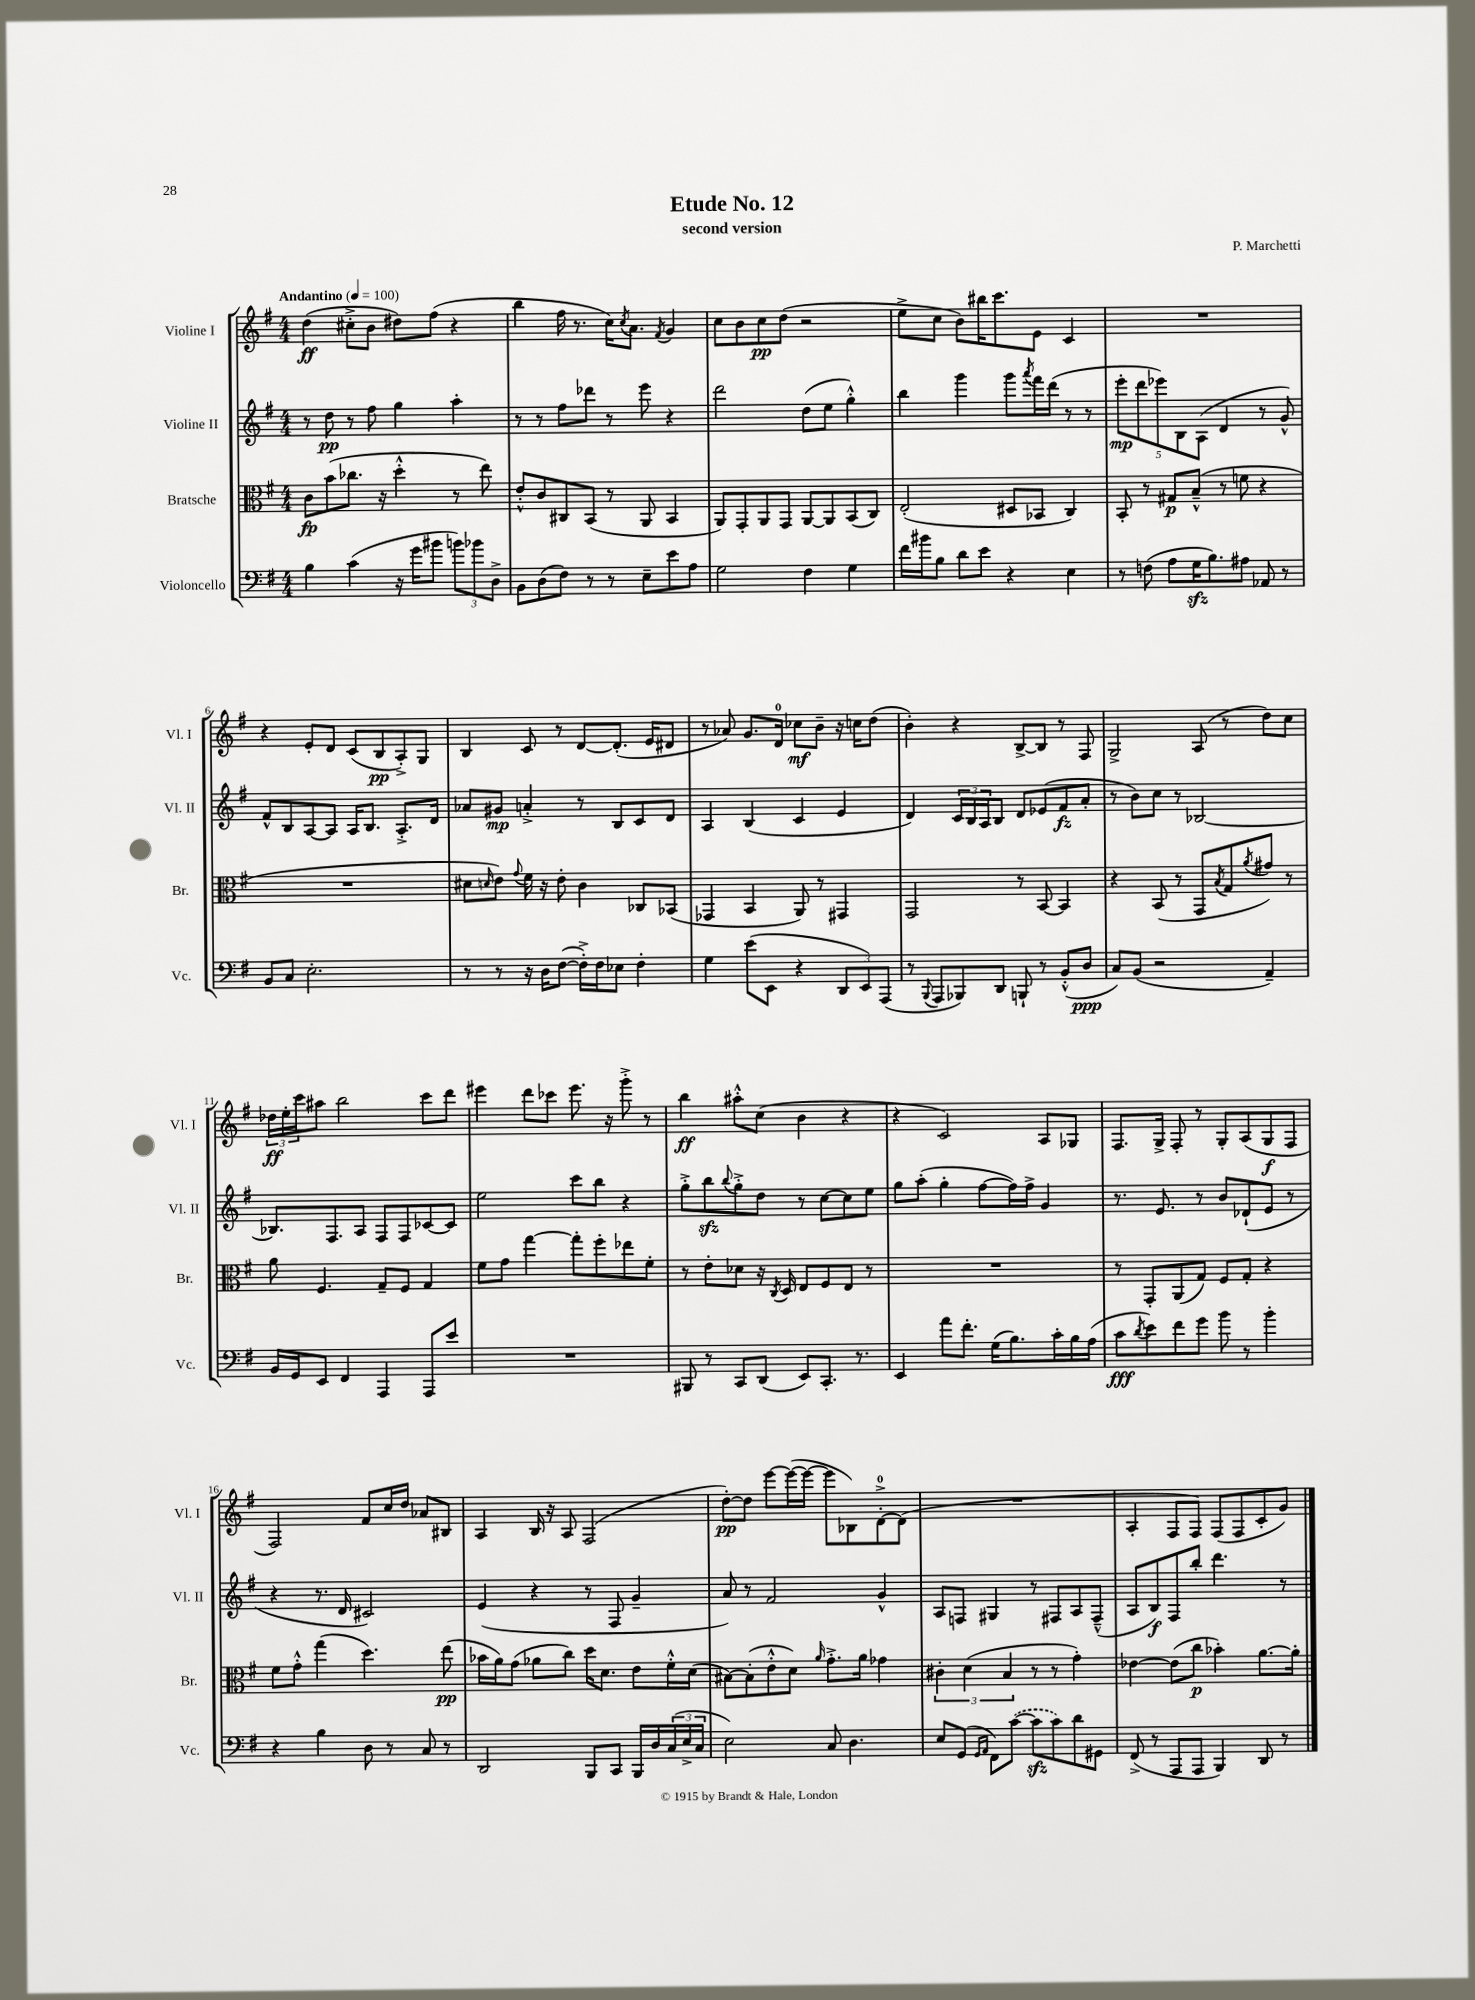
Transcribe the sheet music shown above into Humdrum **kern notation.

**kern	**dynam	**kern	**dynam	**kern	**dynam	**kern	**dynam
*part4	*part4	*part3	*part3	*part2	*part2	*part1	*part1
*staff4	*staff4	*staff3	*staff3	*staff2	*staff2	*staff1	*staff1
*I"Violoncello	*	*I"Bratsche	*	*I"Violine II	*	*I"Violine I	*
*I'Vc.	*	*I'Br.	*	*I'Vl. II	*	*I'Vl. I	*
*clefF4	*	*clefC3	*	*clefG2	*	*clefG2	*
*k[f#]	*	*k[f#]	*	*k[f#]	*	*k[f#]	*
*M4/4	*	*M4/4	*	*M4/4	*	*M4/4	*
*MM100	*	*MM100	*	*MM100	*	*MM100	*
=1	=1	=1	=1	=1	=1	=1	=1
!	!	!	!	!	!	!LO:TX:a:B:t=Andantino	!
4B\	.	8c\L	fp	8r	.	(4dd\	ff
.	.	(8b\	.	8dd\	pp	.	.
(4c\	.	8.cc-X\J	.	8r	.	8cc#X'^\L	.
.	.	.	.	8ff#\	.	8b\J	.
.	.	16r	.	.	.	.	.
16r	.	4dd'^^\	.	4gg\	.	8dd#X\L)	.
16g\KL	.	.	.	.	.	.	.
8b#X\J	.	.	.	.	.	(8ff#\J	.
12bn\L)	.	8r	.	4aa'\	.	4r	.
12b-X\	.	.	.	.	.	.	.
.	.	8ee\)	.	.	.	.	.
12D^\J	.	.	.	.	.	.	.
=2	=2	=2	=2	=2	=2	=2	=2
8BB\L	.	8e'^^/L	.	8r	.	4bb\	.
(8D\	.	8c/	.	8r	.	.	.
8F#\J)	.	8C#X/	.	8ff#\L	.	16ff#\	.
.	.	.	.	.	.	8.r	.
8r	.	(8BB/J	.	8ddd-X\J	.	.	.
8r	.	8r	.	8r	.	16cc\KL)	.
.	.	.	.	.	.	8qcc/	.
.	.	.	.	.	.	8.a\J	.
8E~\L	.	8AA/	.	8eee\	.	.	.
.	.	.	.	.	.	8qf#/	.
8e\	.	4BB/	.	4r	.	4g/	.
8A\J	.	.	.	.	.	.	.
=3	=3	=3	=3	=3	=3	=3	=3
2G\	.	8AA/L)	.	2ddd\	.	8cc\L	.
.	.	8GG'/	.	.	.	8b\	.
.	.	8AA/	.	.	.	8cc\	pp
.	.	8GG/J	.	.	.	(8dd\J	.
4F#\	.	[8AA/L	.	(8dd\L	.	2r	.
.	.	8AA/]	.	8ee\J	.	.	.
4G\	.	(8BB/	.	4gg'^^\)	.	.	.
.	.	8C/J)	.	.	.	.	.
=4	=4	=4	=4	=4	=4	=4	=4
16f#\LL	.	(2E'/	.	4bb\	.	8ee^\L	.
16b#X\J	.	.	.	.	.	.	.
8B\J	.	.	.	.	.	8cc\J	.
8d\L	.	.	.	4ggg\	.	8b\L)	.
8e\J	.	.	.	.	.	16bb#X\K	.
.	.	.	.	.	.	8.ccc\	.
4r	.	8D#X/L	.	8ggg\L	.	.	.
.	.	.	.	8qaaa/	.	.	.
.	.	8BB-X/J	.	16fff#\L	.	8e\J	.
.	.	.	.	(16ddd\JJ	.	.	.
4E\	.	4C/)	.	8r	.	4c/	.
.	.	.	.	8r	.	.	.
=5	=5	=5	=5	=5	=5	=5	=5
8r	.	8BB'/	.	10eee'\L	mp	1r	.
.	.	.	.	10ddd\	.	.	.
(8Fn\	.	8r	.	.	.	.	.
.	.	.	.	10eee-X\)	.	.	.
8A\L	.	8G#X/L	p	.	.	.	.
.	.	.	.	10B\	.	.	.
16Gzz\K	.	(8B~^^/J	.	.	.	.	.
.	.	.	.	(10A\J	.	.	.
8.B\)	.	.	.	.	.	.	.
.	.	8r	.	4d/	.	.	.
8A#X\J	.	8fn\	.	.	.	.	.
8AA-X/	.	4r	.	8r	.	.	.
8r	.	.	.	8g^^/)	.	.	.
!!LO:LB:g=z
=6	=6	=6	=6	=6	=6	=6	=6
8BB/L	.	1r	.	8f#^^/L	.	4r	.
8C/J	.	.	.	8B/	.	.	.
2.E'\	.	.	.	[8A/	.	8e'/L	.
.	.	.	.	8A/J]	.	8d/J	.
.	.	.	.	16A/KL	.	(8c/L	.
.	.	.	.	8.B/J	.	.	.
.	.	.	.	.	.	8B/	pp
.	.	.	.	8.A'^/L	.	8A'^/)	.
.	.	.	.	.	.	8G/J	.
.	.	.	.	16d/Jk	.	.	.
=7	=7	=7	=7	=7	=7	=7	=7
8r	.	8d#X\L	.	8a-X/L	.	4B/	.
.	.	16qqdn/	.	.	.	.	.
8r	.	8e\J)	.	8g#X/J	mp	.	.
.	.	8qqg/	.	.	.	.	.
16r	.	16f#\	.	4an'^/	.	8c/	.
16D\KL	.	16r	.	.	.	.	.
([8F#\J	.	8e'\	.	.	.	8r	.
16F#'^\LL])	.	4c\	.	8r	.	[8d/L	.
16F#\J	.	.	.	.	.	.	.
8E-X\J	.	.	.	8B/L	.	(8.d'/J]	.
4F#'\	.	8C-X/L	.	8c/	.	.	.
.	.	.	.	.	.	16e/KL	.
.	.	(8BB-X/J	.	8d/J	.	8d#X/J	.
=8	=8	=8	=8	=8	=8	=8	=8
4G\	.	4GG-X/	.	4A/	.	8r	.
.	.	.	.	.	.	8a-X/)	.
(8e\L	.	4BB/	.	(4B/	.	8.g/L	.
8EE\J	.	.	.	.	.	.	.
.	.	.	.	.	.	16d/Jk	.
4r	.	8AA/)	.	4c/	.	8cc-X\L	mf
.	.	8r	.	.	.	8b~\J	.
12DD/L	.	4GG#X/	.	4e/	.	16r	.
.	.	.	.	.	.	16ccn\KL	.
12EE/)	.	.	.	.	.	.	.
.	.	.	.	.	.	(8dd\J	.
(12AAA/J	.	.	.	.	.	.	.
=9	=9	=9	=9	=9	=9	=9	=9
8r	.	2GG/	.	4d/)	.	4b'\)	.
8qqBBB/	.	.	.	.	.	.	.
8AAA/L	.	.	.	.	.	.	.
8BBB-X/)	.	.	.	24c/LL	.	4r	.
.	.	.	.	24B/	.	.	.
.	.	.	.	24A/J	.	.	.
8DD/J	.	.	.	8B/J	.	.	.
8BBBn`/	.	8r	.	8d/L	.	[8B^/L	.
8r	.	[8BB/	.	(8e-X/	.	8B/J]	.
(8BB'^^/L	.	4BB/]	.	8f#/	fz	8r	.
8D/J	ppp	.	.	8a'/J	.	8F#/	.
=10	=10	=10	=10	=10	=10	=10	=10
8C/L)	.	4r	.	8r	.	2G^/	.
(8BB/J	.	.	.	8b\L)	.	.	.
2r	.	(8BB/	.	8cc\J	.	.	.
.	.	8r	.	8r	.	.	.
.	.	8GG/L	.	[2B-X/	.	(8A/	.
.	.	8qB/	.	.	.	.	.
.	.	8G/	.	.	.	8r	.
.	.	8qa/	.	.	.	.	.
4AA~/)	.	8g#X/J)	.	.	.	8dd\L)	.
.	.	8r	.	.	.	8cc\J	.
!!LO:LB:g=z
=11	=11	=11	=11	=11	=11	=11	=11
16BB/LL	.	8a\	.	8.B-X/L]	.	24dd-X\LL	ff
.	.	.	.	.	.	24ee'\	.
16GG/J	.	.	.	.	.	.	.
.	.	.	.	.	.	24ccc\J	.
8EE/J	.	4.F#/	.	.	.	8aa#X\J	.
.	.	.	.	8.F#/	.	.	.
4FF#/	.	.	.	.	.	2bb\	.
.	.	.	.	8A/J	.	.	.
4AAA/	.	8G~/L	.	8F#/L	.	.	.
.	.	8F#/J	.	8F#/	.	.	.
8AAA/L	.	4G/	.	[8c-X/	.	8ccc\L	.
8e/J	.	.	.	8c-/J]	.	8ddd\J	.
=12	=12	=12	=12	=12	=12	=12	=12
1r	.	8f#\L	.	2ee\	.	4eee#X\	.
.	.	8g\J	.	.	.	.	.
.	.	[4gg\	.	.	.	8ddd\L	.
.	.	.	.	.	.	8ccc-X\J	.
.	.	8gg'\L]	.	8ccc\L	.	8.eee#\	.
.	.	8ff#'\	.	8bb\J	.	.	.
.	.	.	.	.	.	16r	.
.	.	8ee-X\	.	4r	.	8ggg'^\	.
.	.	8f#'\J	.	.	.	8r	.
=13	=13	=13	=13	=13	=13	=13	=13
8BBB#X/	.	8r	.	8gg'^\L	.	4bb\	ff
8r	.	8e'\L	.	8bbzz\	.	.	.
.	.	.	.	8qqbb/	.	.	.
8CC/L	.	8d-X\J	.	8gg'^\	.	8aa#X'^^\L	.
(8DD/J	.	16r	.	8dd\J	.	(8cc\J	.
.	.	8qC/	.	.	.	.	.
.	.	16D/	.	.	.	.	.
8EE/L)	.	8E/L	.	8r	.	4b\	.
8.CC'/J	.	8F#/	.	[8cc\L	.	.	.
.	.	8E/J	.	8cc\]	.	4r	.
8.r	.	.	.	.	.	.	.
.	.	8r	.	8ee\J	.	.	.
=14	=14	=14	=14	=14	=14	=14	=14
4EE/	.	1r	.	8gg\L	.	4r	.
.	.	.	.	(8aa'\J	.	.	.
8a\L	.	.	.	4gg'\	.	2c/)	.
8.f#'\J	.	.	.	.	.	.	.
.	.	.	.	[8ff#\L	.	.	.
(16G\KL	.	.	.	.	.	.	.
8.B\)	.	.	.	16ff#\L])	.	.	.
.	.	.	.	16ff#^\JJ	.	.	.
.	.	.	.	4g/	.	8A/L	.
16c'\L	.	.	.	.	.	.	.
16B\	.	.	.	.	.	8G-X/J	.
(16A\JJ	.	.	.	.	.	.	.
=15	=15	=15	=15	=15	=15	=15	=15
8c\L	fff	8r	.	8.r	.	8.F#/L	.
8qd/	.	.	.	.	.	.	.
8e\)	.	8GG'/L	.	.	.	.	.
.	.	.	.	8.e/	.	16G^/Jk	.
8f#\	.	(8AA/	.	.	.	8F#'/	.
8g\J	.	8G/J)	.	8r	.	8r	.
8b\	.	8F#/L	.	8b/L	.	8G'/L	.
8r	.	8G'/J	.	(8d-X`/	.	(8A/	.
4b'\	.	4r	.	8e/J	.	8G/	f
.	.	.	.	8r	.	8F#/J	.
!!LO:LB:g=z
=16	=16	=16	=16	=16	=16	=16	=16
4r	.	8f#\L	.	4r	.	2F#/)	.
.	.	8g'^^\J	.	.	.	.	.
4B\	.	(4gg\	.	8.r	.	.	.
.	.	.	.	16d/	.	.	.
8D\	.	4.dd\)	.	2c#X/)	.	8f#/L	.
8r	.	.	.	.	.	16cc/L	.
.	.	.	.	.	.	16dd/JJ	.
8C/	.	.	.	.	.	8a-X/L	.
8r	.	(8ee\	pp	.	.	8B#X/J	.
=17	=17	=17	=17	=17	=17	=17	=17
2DD/	.	16b-X\LL	.	(4e/	.	4A/	.
.	.	16a\J)	.	.	.	.	.
.	.	(8g\J	.	.	.	.	.
.	.	8a-X\L	.	4r	.	16B/	.
.	.	.	.	.	.	16r	.
.	.	8cc\J)	.	.	.	8A/	.
8BBB/L	.	16dd\KL	.	8r	.	(2F#/	.
.	.	8.d\J	.	.	.	.	.
8CC/J	.	.	.	8F#/	.	.	.
16BBB/LL	.	8e\L	.	4g~/	.	.	.
16D/	.	.	.	.	.	.	.
(24C/	.	16f#'^^\L	.	.	.	.	.
24E^/	.	.	.	.	.	.	.
.	.	(16d\JJ	.	.	.	.	.
24C/JJ	.	.	.	.	.	.	.
=18	=18	=18	=18	=18	=18	=18	=18
2E\)	.	[8B#X\L)	.	8a/)	.	[8dd'\L)	pp
.	.	(8B#'\]	.	8r	.	8dd\J]	.
.	.	8e'^^\	.	2f#/	.	[8eee\L	.
.	.	8d\J)	.	.	.	(16eee\L_	.
.	.	.	.	.	.	16eee\JJ_	.
.	.	16qqa/	.	.	.	.	.
8C/	.	8.g'^\L	.	.	.	8eee\L]	.
4.D\	.	.	.	.	.	8B-X\)	.
.	.	16a\Jk	.	.	.	.	.
.	.	4g-X\	.	4g^^/	.	[8d'^\	.
.	.	.	.	.	.	(8d\J]	.
=19	=19	=19	=19	=19	=19	=19	=19
8E/L	.	6c#X'\	.	8A/L	.	1r	.
(8GG/J	.	.	.	8Fn/J	.	.	.
.	.	(6d\	.	.	.	.	.
16qqGG/LL	.	.	.	.	.	.	.
16qqAA/JJ	.	.	.	.	.	.	.
8FF#\L)	.	.	.	4G#X/	.	.	.
.	.	6B/	.	.	.	.	.
([8c\J	.	.	.	.	.	.	.
8czz\L]	.	8r	.	8r	.	.	.
8c\)	.	8r	.	8F#X/L	.	.	.
8d\	.	4g'\)	.	8A/	.	.	.
8GG#X\J	.	.	.	(8F#~^^/J	.	.	.
=20	=20	=20	=20	=20	=20	=20	=20
(8FF#^/	.	[4e-X\	.	8A/L	.	4A'/	.
8r	.	.	.	8B/)	f	.	.
8AAA/L	.	(8e-\L]	.	8F#/	.	8F#/L	.
8AAA/J	.	8cc\J	p	8bb'/J	.	8F#/J)	.
4BBB/)	.	4b-X'\)	.	4.ddd\	.	(8F#/L	.
.	.	.	.	.	.	8F#/	.
8DD/	.	[8.a\L	.	.	.	8c'/	.
8r	.	.	.	8r	.	8g/J)	.
.	.	16a'\Jk]	.	.	.	.	.
==	==	==	==	==	==	==	==
*-	*-	*-	*-	*-	*-	*-	*-
